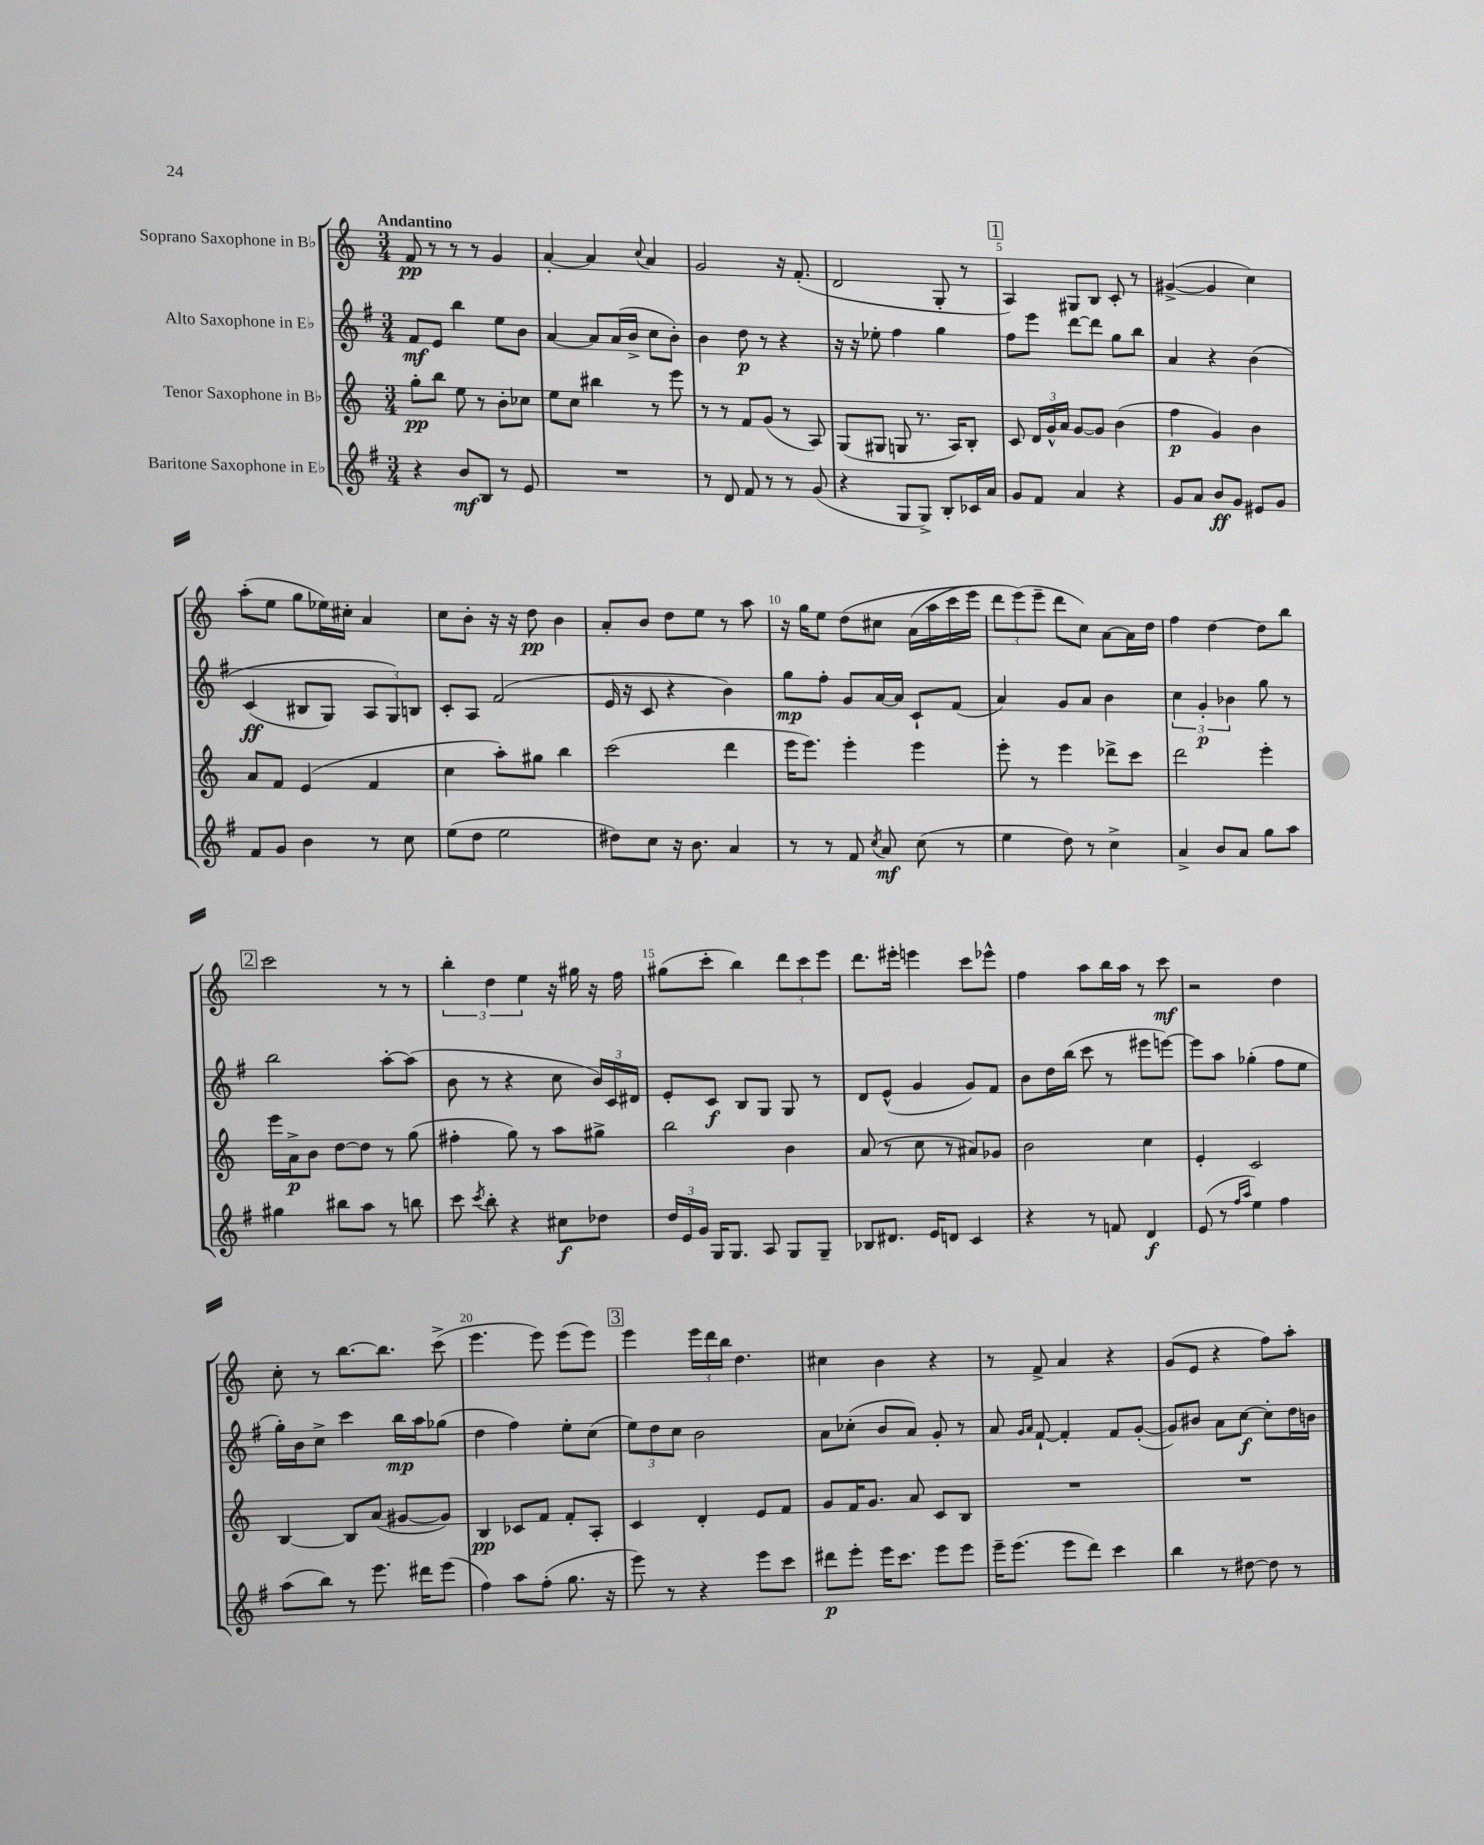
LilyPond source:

<<
\new StaffGroup <<
\new Staff = "s0" \with { instrumentName = "Soprano Saxophone in Bb" } {
    \clef treble \key c \major \numericTimeSignature \time 3/4 \tempo "Andantino"
    \autoBeamOff f'8\pp r8 r8 r8 g'4 |
    a'4~-. a'4 \appoggiatura { c''8 } a'4 |
    g'2 r16 f'8.-.( |
    d'2 g8-. r8 |
    \mark \markup { \box "1" } a4) gis8[ b8] c'8-. r8 |
    gis'4~->( gis'4 c''4) |
    a''8[-.( e''8] g''8[ ees''16) cis''16]-. a'4 |
    c''8[ b'8]-. r16 r16 d''8\pp b'4 |
    a'8[-. b'8] d''8[ e''8] r8 a''8 |
    r16 g''16[ e''8] d''8[\( cis''8] a'16[( a''16 c'''16 e'''16]) |
    \tuplet 3/2 { d'''8[ e'''8(\) e'''8]-- } d'''8[ c''8]) a'8[~ a'16 d''16] |
    f''4 d''4~ d''8[ b''8] |
    \mark \markup { \box "2" } c'''2 r8 r8 |
    \tuplet 3/2 { b''4-. d''4 e''4 } r16 gis''16 r16 f''16 |
    gis''8[( c'''8]-. b''4) \tuplet 3/2 { d'''8[ c'''8 e'''8] } |
    d'''8.[ eis'''16]-. e'''4 c'''8[ ees'''8]-^ |
    f''4 a''8[ b''16 a''16] r8 c'''8\mf |
    r2 d''4 |
    c''8-. r8 b''8.[~ b''8.] c'''8->( |
    e'''4. e'''8) e'''8[( e'''8]) |
    \mark \markup { \box "3" } e'''4 \tuplet 3/2 { e'''16[ d'''16 b''16] } d''4. |
    cis''4 b'4 r4 |
    r8 f'8-> a'4 r4 |
    g'8[( e'8] r4 f''8[) a''8]-. \bar "|." |
}
\new Staff = "s1" \with { instrumentName = "Alto Saxophone in Eb" } {
    \clef treble \key g \major \numericTimeSignature \time 3/4
    \autoBeamOff fis'8[\mf e'8] b''4 e''8[ b'8] |
    a'4~ a'8[ a'16( b'16]-> c''8[ b'8]-.) |
    b'4 d''8\p r8 r4 |
    r16 r16 ees''8-. fis''4 g''4 |
    \mark \markup { \box "1" } fis''8[ e'''8] d'''8[~ d'''8] g''8[ b''8] |
    a'4 r4 b'4\( |
    c'4\ff( bis8[ g8]) \tuplet 3/2 { a8[ g8\) b8] } |
    c'8[-. a8] fis'2( |
    e'16 r16 c'8 r4 b'4) |
    g''8[\mp fis''8]-. g'8[ a'16~ a'16] c'8[-! fis'8]( |
    a'4) g'8[ a'8] b'4 |
    \tuplet 3/2 { c''4 g'4-.\p bes'4 } g''8 r8 |
    \mark \markup { \box "2" } b''2 a''8[~-. a''8]( |
    b'8 r8 r4 c''8 \tuplet 3/2 { b'16[) c'16 dis'16] } |
    e'8[-. c'8]\f b8[ g8] g8 r8 |
    d'8[ e'8]-^( g'4 g'8[) fis'8] |
    b'8[ d''16 b''16]( c'''8 r8 eis'''8[ e'''8]~) |
    e'''8[ a''8] ges''4-.( fis''8[ e''8] |
    g''16[-.) b'16 c''8]-> c'''4 b''16[\mp a''16 ges''8]( |
    d''4 fis''4) e''8[-. c''8]( |
    \mark \markup { \box "3" } \tuplet 3/2 { e''8[) d''8 c''8] } b'2 |
    a'8[ ces''8]-.( b'8[ a'8]) g'8-. r8 |
    a'8 \grace { g'16[ a'16] } fis'8~-! fis'4-. fis'8[ g'8]~-.( |
    g'8[) bis'8] a'8[ c''8]~\f c''8[-. d''16 b'16] \bar "|." |
}
\new Staff = "s2" \with { instrumentName = "Tenor Saxophone in Bb" } {
    \clef treble \key c \major \numericTimeSignature \time 3/4
    \autoBeamOff g''8[-.\pp b''8] e''8 r8 b'8[-. ces''8] |
    e''8[ c''8] bis''4 r8 e'''8 |
    r8 r8 f'8[ g'8]( r8 a8) |
    g8[( gis8] g8 r8. a16[) b8]-. |
    \mark \markup { \box "1" } c'8 \tuplet 3/2 { d'16[ g'16-^ a'16] } g'8[~ g'8] b'4( |
    f''4\p g'4) b'4 |
    a'8[ f'8] e'4( f'4 |
    c''4 a''8[-.) gis''8] b''4 |
    c'''2( d'''4 |
    e'''16[ e'''8.]) e'''4-. e'''4 |
    e'''8-. r8 e'''4 des'''8[-> c'''8] |
    d'''2 e'''4-. |
    \mark \markup { \box "2" } e'''16[ a'16->\p b'8] d''8[~ d''8] r8 g''8( |
    fis''4-. g''8) r8 a''8[ gis''8]-> |
    b''2 b'4 |
    a'8( r8 c''8 r8 ais'8[) ges'8] |
    b'2 c''4 |
    e'4-. c'2 |
    b4~ b8[ a'8]( gis'8[~ gis'8]) |
    b4\pp ces'8[ f'8] f'8[-. a8]-. |
    \mark \markup { \box "3" } c'4 d'4-. e'8[ f'8] |
    g'8[ f'16 g'8.] a'8 c'8[ b8] |
    R2. |
    R2. \bar "|." |
}
\new Staff = "s3" \with { instrumentName = "Baritone Saxophone in Eb" } {
    \clef treble \key g \major \numericTimeSignature \time 3/4
    \autoBeamOff r4 b'8[\mf b8] r8 e'8 |
    R2. |
    r8 d'8 fis'8 r8 r8 g'8( |
    r4 g8[ g8]->) b8[-. ces'16 a'16] |
    \mark \markup { \box "1" } g'8[ fis'8] a'4 r4 |
    g'8[ a'8] b'8[\ff g'8] eis'8[ g'8] |
    fis'8[ g'8] b'4 r8 c''8 |
    e''8[( d''8] e''2 |
    dis''8[) c''8] r16 b'8. a'4 |
    r8 r8 fis'8 \acciaccatura { c''8 } a'8\mf c''8( r8 |
    e''4 d''8) r8 c''4-> |
    a'4-> b'8[ a'8] g''8[ a''8] |
    \mark \markup { \box "2" } gis''4 bis''8[ a''8] r8 b''8 |
    c'''8 \acciaccatura { c'''8 } b''8-. r4 cis''8[\f des''8] |
    \tuplet 3/2 { d''16[ e'16 g'16] } g16[ g8.] a8 g8[ g8]-- |
    bes8[ dis'8.] e'16[ d'8] c'4 |
    r4 r8 f'8 d'4\f |
    e'8( r8 \grace { fis''16[ a''16] } e''4) fis''4 |
    a''8[( b''8]) r8 e'''8. dis'''16[ e'''8]( |
    fis''4) a''8[ fis''8]-.( g''8. r16 |
    \mark \markup { \box "3" } e'''8) r8 r4 e'''8[ c'''8] |
    dis'''8[\p e'''8]-. e'''16[ c'''8.] e'''8[ e'''8] |
    e'''16[-- e'''8.]( e'''8[ d'''8]) c'''4 |
    b''4 r8 dis''8~ dis''8 r8 \bar "|." |
}
>>
>>
\layout { \context { \Score \override BarNumber.break-visibility = ##(#f #t #t) barNumberVisibility = #(every-nth-bar-number-visible 5) } }
